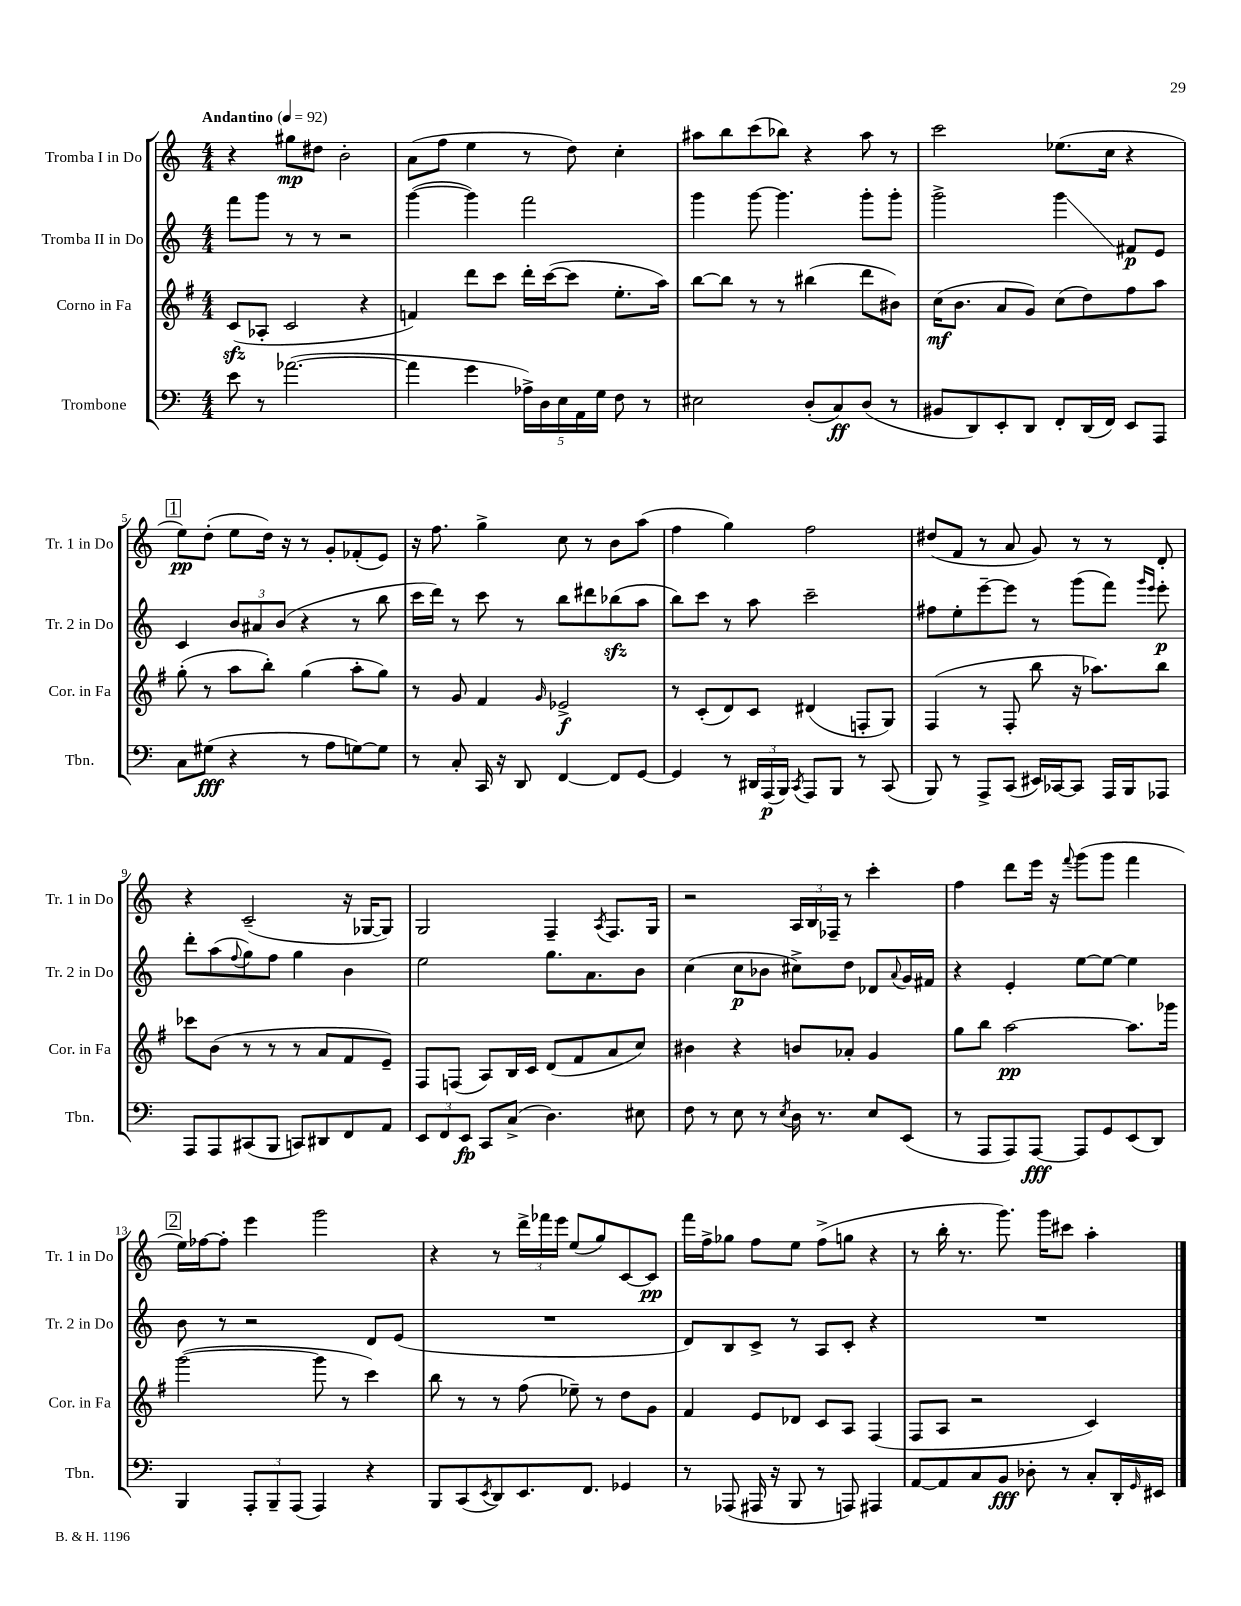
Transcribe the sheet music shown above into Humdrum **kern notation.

**kern	**kern	**kern	**kern
*staff4	*staff3	*staff2	*staff1
*clefF4	*clefG2	*clefG2	*clefG2
*k[]	*k[f#]	*k[]	*k[]
*M4/4	*M4/4	*M4/4	*M4/4
*MM92	*MM92	*MM92	*MM92
8e	(8c	8fff	4r
8r	8A-'	8ggg	.
([2.a-	2c	8r	8gg#
.	.	8r	8dd#
.	.	2r	2b'
.	4r	.	.
=	=	=	=
4a-]	4f)	([4ggg	(8a
.	.	.	8ff
4g	8ddd	4ggg])	4ee
.	8ccc	.	.
20A-^)	16ddd'	2fff	8r
20D	.	.	.
.	([16ccc	.	.
20E	.	.	.
.	8ccc]	.	8dd)
20AA	.	.	.
20G	.	.	.
8F	8.ee'	.	4cc'
8r	.	.	.
.	16aa)	.	.
=	=	=	=
2E#	[8bb	4ggg	8aa#
.	8bb]	.	8bb
.	8r	[8ggg	(8ccc
.	8r	4.ggg]	8bb-)
(8D'	(4bb#	.	4r
8C)	.	.	.
(8D	8ddd	8ggg'	8aa#
8r	8b#)	8ggg'	8r
=	=	=	=
8BB#	(16cc	2ggg^	2ccc
.	8.b	.	.
8DD)	.	.	.
8EE'	8a	.	.
8DD	8g)	.	.
8FF'	(8cc	4ggg	(8.ee-
(16DD	8dd)	.	.
16FF)	.	.	16cc
8EE	8ff#	8f#	4r
8AAA	8aa	8e	.
=	=	=	=
8C	(8gg'	4c	8ee)
(8G#	8r	.	(8dd'
4r	8aa	12b	8ee
.	.	12a#	.
.	8bb')	.	16dd)
.	.	(12b	.
.	.	.	16r
8r	(4gg	4r	8r
8A	.	.	8g'
[8G)	8aa'	8r	(8f-'
8G]	8gg)	8bb	8e)
=	=	=	=
8r	8r	16ccc	16r
.	.	16ddd)	8.ff
8C'	8g	8r	.
16CC	4f#	8ccc	4gg^
16r	.	.	.
8DD	.	8r	.
.	16qqg	.	.
[4FF	2e-^	8bb	8cc
.	.	8ddd#	8r
8FF]	.	(8bb-	8b
[8GG	.	8aa	(8aa
=	=	=	=
4GG]	8r	8bb)	4ff
.	(8c'	8ccc	.
8r	8d)	8r	4gg)
24DD#	8c	8aa	.
(24AAA	.	.	.
24BBB)	.	.	.
8qCC	.	.	.
8AAA	(4d#	2ccc~	2ff
8BBB	.	.	.
8r	8F'	.	.
(8CC	8G)	.	.
=	=	=	=
8BBB)	(4F#	8ff#	(8dd#
8r	.	8ee'	8f
8AAA^	8r	[8eee~	8r
(8CC	8F#'	8eee]	8a
16EE#)	8bb	8r	8g)
[16CC-	.	.	.
8CC-]	16r	(8ggg	8r
.	8.aa-)	.	.
16AAA	.	8fff)	8r
16BBB	.	.	.
.	.	16qqggg	.
.	.	16qqeee	.
8AAA-	8bb	8eee'	8d'
=	=	=	=
8AAA	8ccc-	8ddd'	4r
8AAA	(8b	(8aa	.
.	.	8qqff	.
(8CC#	8r	8gg)	(2c~
8BBB	8r	8ff	.
8CC)	8r	4gg	.
8DD#	8a	.	.
8FF	8f#	4b	16r
.	.	.	[16G-
8AA	8e~)	.	8G-])
=	=	=	=
12EE	8F#	2ee	2G
12FF	.	.	.
.	(8F	.	.
12EE	.	.	.
8CC	8A)	.	.
(8C^	16B	.	.
.	16c	.	.
4.D)	(8d	8.gg	4F~
.	8f#	.	.
.	.	8.a	.
.	.	.	8qA
.	8a	.	8.F
8E#	8cc)	8b	.
.	.	.	16G
=	=	=	=
8F	4b#	(4cc	2r
8r	.	.	.
8E	4r	8cc	.
8r	.	8b-	.
8qE	.	.	.
16D	8b	8cc#^)	24A
.	.	.	24B
8.r	.	.	.
.	.	.	24F-~
.	8a-'	8dd	8r
8E	4g	8d-	4ccc'
.	.	8qqa	.
(8EE	.	16g	.
.	.	16f#	.
=	=	=	=
8r	8gg	4r	4ff
8AAA	8bb	.	.
8AAA)	[2aa	4e'	8ddd
[8AAA	.	.	16eee
.	.	.	16r
.	.	.	8qqfff
8AAA]	.	[8ee	(8ggg
8GG	.	8ee_	8ggg
(8EE	8.aa]	4ee]	4fff
8DD)	.	.	.
.	16ggg-	.	.
=	=	=	=
4BBB	([2ggg	8b	16ee)
.	.	.	[16ff-
.	.	8r	8ff-']
12AAA'	.	2r	4eee
12BBB~	.	.	.
(12AAA	.	.	.
4AAA)	8ggg]	.	2ggg
.	8r	.	.
4r	4ccc)	8d	.
.	.	(8e	.
=	=	=	=
8BBB	8bb	1r	4r
(8CC	8r	.	.
8qEE	.	.	.
8DD)	8r	.	8r
8.EE	(8ff#	.	24ddd^
.	.	.	24fff-
.	.	.	24eee
.	8ee-~)	.	(8ee
8.FF	.	.	.
.	8r	.	8gg)
4GG-	8dd	.	[8c
.	8g	.	8c]
=	=	=	=
8r	4f#	8d)	16fff
.	.	.	16ff^
(8AAA-	.	8B	8gg-
16AAA#	8e	8c^	8ff
16r	.	.	.
8BBB	8d-	8r	8ee
8r	8c	8A	(8ff^
8AAA)	8A	8c'	8gg
4AAA#	(4F#	4r	4r
=	=	=	=
[8AA	8F#	1r	8r
8AA]	8A	.	16bb'
.	.	.	8.r
8C	2r	.	.
8BB	.	.	8.ggg)
8D-'	.	.	.
.	.	.	16ggg
8r	.	.	8ccc#
8C'	4c)	.	4aa'
16DD'	.	.	.
16qqGG	.	.	.
16EE#	.	.	.
==	==	==	==
*-	*-	*-	*-
